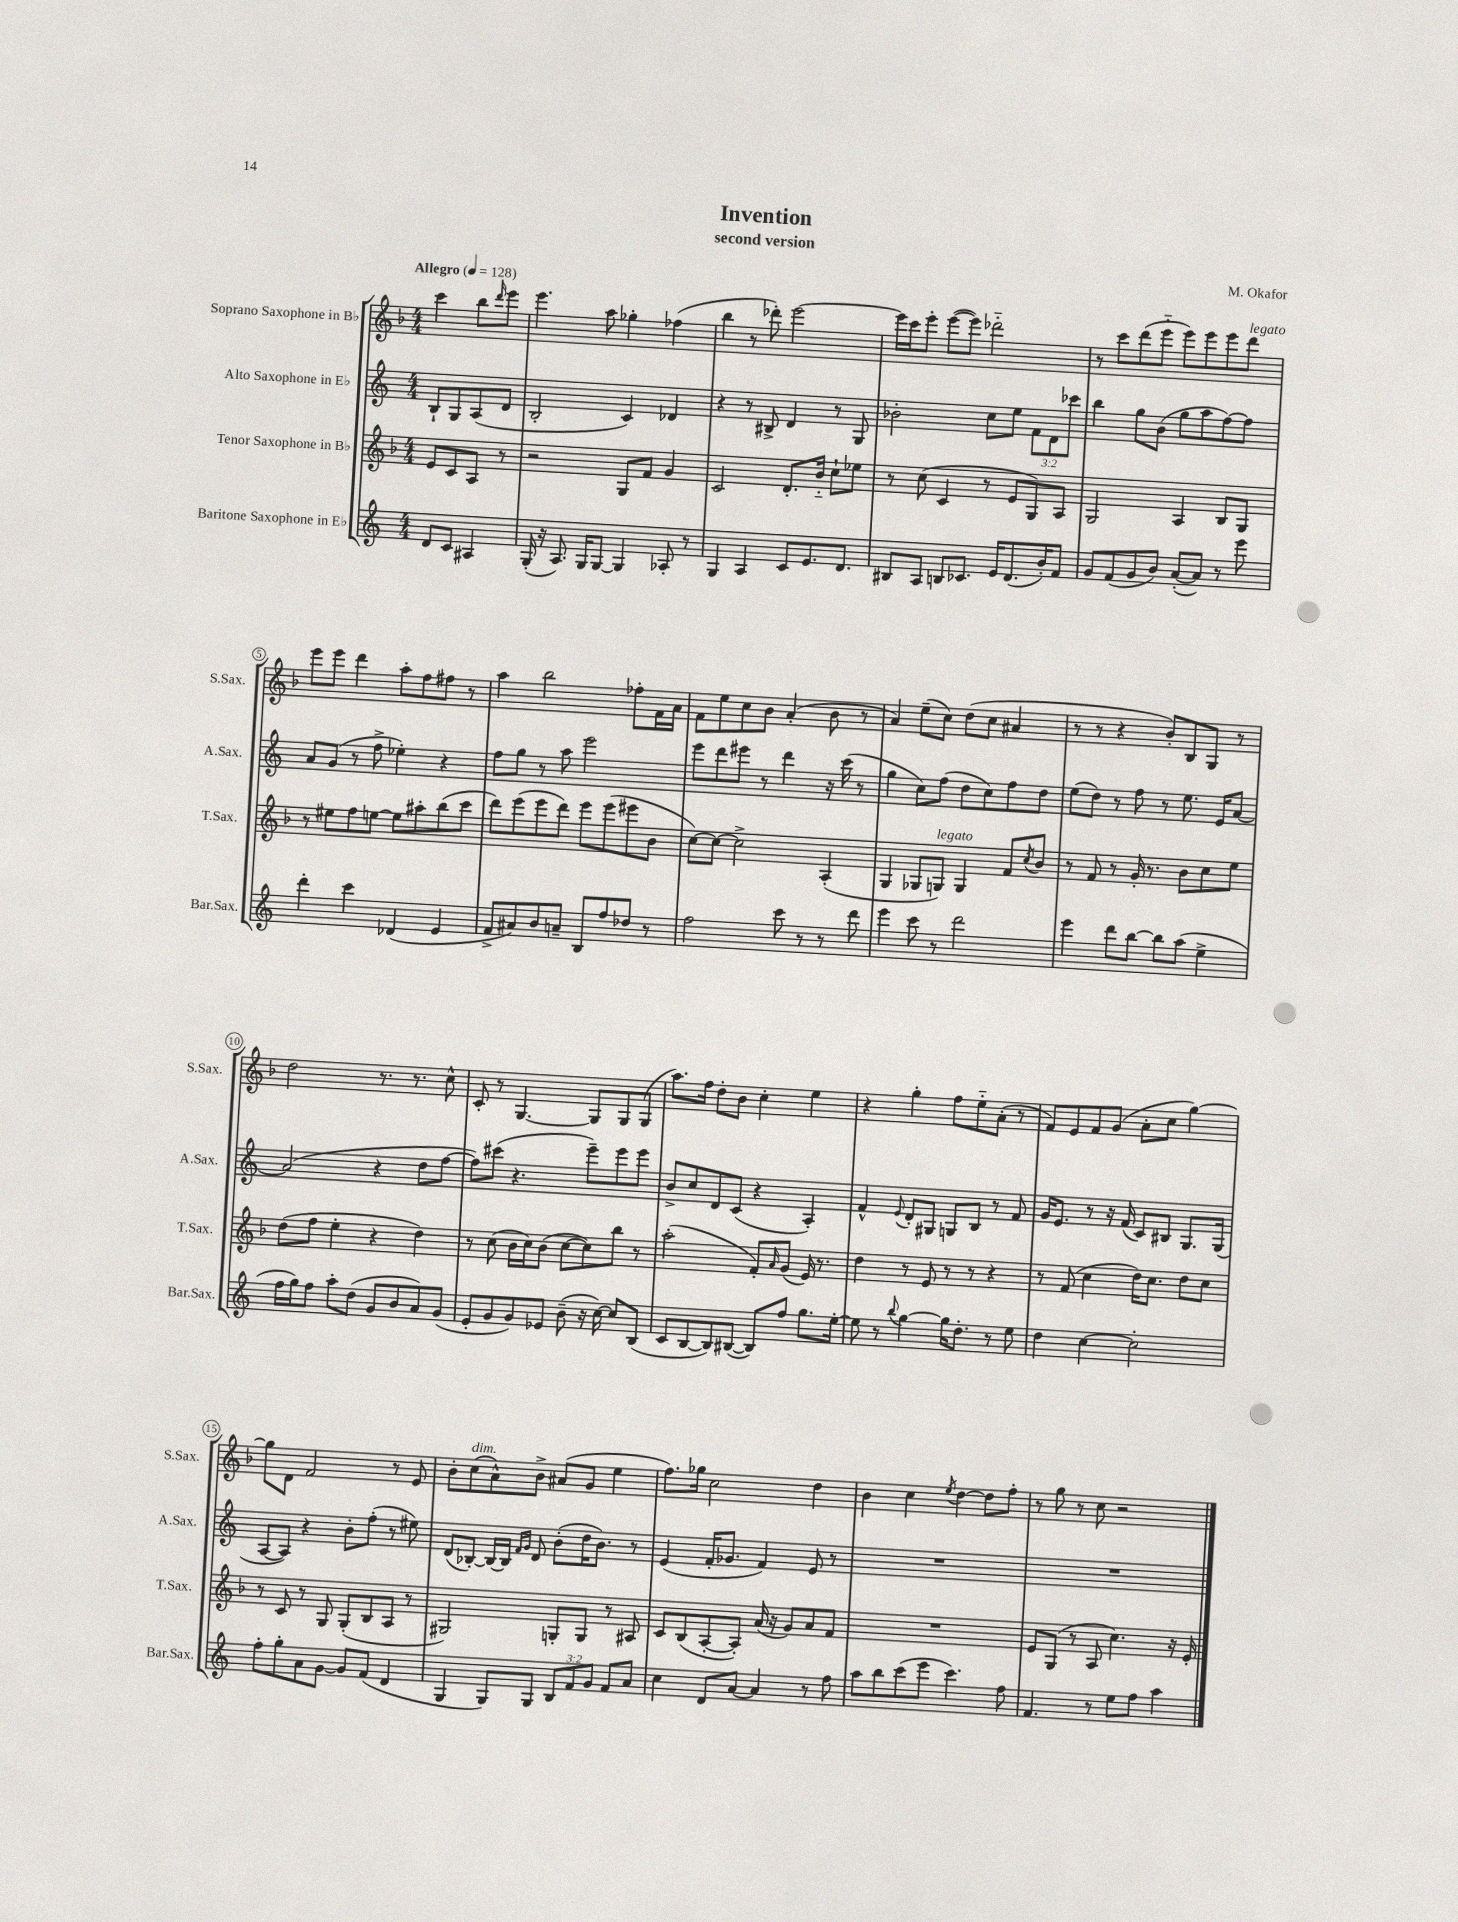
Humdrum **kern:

**kern	**kern	**kern	**kern
*staff4	*staff3	*staff2	*staff1
*clefG2	*clefG2	*clefG2	*clefG2
*k[]	*k[b-]	*k[]	*k[b-]
*M4/4	*M4/4	*M4/4	*M4/4
*MM128	*MM128	*MM128	*MM128
8d	8e	8B`	4ccc
8c	8c	8G	.
4A#	8A	(8A	8bb-
.	.	.	16qqddd
.	8r	8d	8eee
=	=	=	=
(16G'	2r	2B'	4.eee
16r	.	.	.
8.A)	.	.	.
16G	.	.	.
[8G	.	.	8aa
4G]	8G	4c)	4gg-'
.	8f	.	.
8A-'	4g	4d-	(4ff-
8r	.	.	.
=	=	=	=
4G	2c	4r	4bb-
4A	.	8r	8r
.	.	8B#^	8ddd-')
8c	8.d'	4d	[2eee
8.e	.	.	.
.	16b-'~	.	.
.	8cc`	8r	.
8.d	.	.	.
.	8ee-	8G	.
=	=	=	=
8B#	8r	2b-'	16eee]
.	.	.	16ccc
8A	(8cc	.	8eee'
8B	4c	.	([8eee
8.c-	.	.	8eee])
.	8r	8cc	2ddd-'~
16e	.	.	.
(8.d	8e	8ee	.
.	8G)	12f	.
16b')	.	.	.
.	.	12d	.
8f	8A	.	.
.	.	12ccc-	.
=	=	=	=
8g	2G	4bb	8r
(8f	.	.	8ccc
8g	.	8gg	(8ddd
8b)	.	(8b	8eee'~
([8a'	4A	8gg	8eee)
8a])	.	8aa	8eee
8r	8B-	[8ff)	8eee
8eee	8G	8ff]	8ddd
=	=	=	=
4ddd'	8r	8a	8eee
.	8ee#	(8g	8eee
4ccc	8ff	8r	4ddd
.	[8ee	8ff^	.
(4d-	8ee]	4ee-')	8aa'
.	8aa#'	.	8ff
4e	(8bb-	4r	8ff#
.	8ccc	.	8r
=	=	=	=
8f^	8ddd)	8ff	4aa
8a#)	(8eee	8gg	.
8b	8eee	8r	2bb-
8a~	8ddd)	8aa	.
8B	8eee	2eee	.
8ff	(8eee	.	.
8dd-	8eee#	.	8ff-'
8r	8b-	.	16f
.	.	.	16a
=	=	=	=
2ff	[8cc)	8eee	8f
.	8cc_	8ddd	8ee
.	2cc^]	8eee#	8cc
.	.	8r	8b-
8ccc	.	4ddd	(4a'
8r	.	.	.
8r	(4A'	16r	8b-
.	.	(16ccc	.
8ddd	.	8r	8r
=	=	=	=
4eee	4G	4gg	4a)
8ccc	8G-	8cc)	(8ee~
8r	8G)	(8ff	8cc)
2ddd	4G	8dd	(8dd
.	.	8cc)	8cc
.	8f	8ff	4a#
.	8qcc	.	.
.	8b-	8dd	.
=	=	=	=
4eee	8r	(8ee	8r
.	8f	8dd)	8r
8ddd	8r	8r	4r
[8bb	16g'	8ff	.
.	8.r	.	.
8bb]	.	8r	8b-')
(8aa	8b-	8.ee	8B-
4ee^	8cc	.	8G
.	.	16e	.
.	8ee	[8a	8r
=	=	=	=
16ff	(8dd	(2a]	2dd
16gg)	.	.	.
8ff	8ff	.	.
8aa'	4ee'	.	.
(8dd	.	.	.
8g	4r	4r	8.r
8b	.	.	.
.	.	.	8.r
8a)	4dd)	8dd	.
(8g	.	[8ff	8cc^^
=	=	=	=
8e'	8r	8ff])	8c'
8g	(8cc	(8ccc#	8r
8g)	16b-	4.r	[4.G
.	16cc)	.	.
8e-	(8b-	.	.
(8b~	[8cc	.	.
16r	8cc])	8eee~)	8G]
[16cc)	.	.	.
8cc]	8bb-	8eee	8G
(8B	8r	8eee	(8G
=	=	=	=
8c	(2aa'	8b^	8.aa)
[8B	.	8cc	.
.	.	.	16ff
8B])	.	8d	8dd'
([8B#	.	(8c	8b-
8B#])	8f')	4r	4cc'
.	16qqa	.	.
8ff	(8g	.	.
8.gg	16e)	4A')	4ee
.	8.r	.	.
[16ee'	.	.	.
=	=	=	=
8ee]	4dd	4f^^	4r
8r	.	.	.
8qqbb	.	8qqe	.
[4gg	8r	8d'	4gg'
.	8e	8G#	.
16gg]	8r	8G	8ff
8.dd'	.	.	.
.	8r	8B	8ee'~
8r	4r	8r	(8a'
8ee	.	8f	8r
=	=	=	=
4dd	8r	16g	8f)
.	.	8.e	.
.	(8f	.	8e
[4cc	4cc	8r	8f
.	.	16r	(8g
.	.	(16f	.
2cc']	16dd)	8c)	8a'
.	8.cc	.	.
.	.	8B#	8cc
.	8dd	8.G	[4gg)
.	8cc	.	.
.	.	(16G	.
=	=	=	=
8ff'	8r	[8A	8gg]
8gg'	8c	8A])	8d
8a	8r	4r	2f
[8g	8G	.	.
8g]	(8G'	8b'	.
(8f	8B-	(8ff'	.
4d	8A	8r	8r
.	8r	8ee#)	8e
=	=	=	=
4G	2G#)	(8d	8b-'
.	.	[8B-')	(8cc
8G)	.	16B-_	8a^^)
.	.	16B-]	.
.	.	16qqf	.
.	.	16qqg	.
8G	.	8d	8b-^
12B	8G'	(8b'	(8a#
12f	.	.	.
.	8G	16dd	8g
12g	.	.	.
.	.	8.b)	.
8f	8r	.	4ee
8a	8A#	8r	.
=	=	=	=
4cc	8c	(4e	8.ff)
.	(8B-	.	.
.	.	.	16gg-
8d	[8A'	16f'	2cc
.	.	8.g-	.
[8a	8A'])	.	.
4a]	(16a	4f)	.
.	16r	.	.
.	8g)	.	.
8r	8a	8e	4dd
8ff	8f	8r	.
=	=	=	=
8aa	1r	1r	4b-
8bb	.	.	.
(8ccc	.	.	4cc
8eee	.	.	.
.	.	.	8qee
4.ccc)	.	.	[4dd
.	.	.	8dd]
8ff	.	.	8ff'
=	=	=	=
4.f	8e	1r	8r
.	(8G	.	8gg
.	8r	.	8r
8r	8A	.	8cc
8ee	4.cc)	.	2r
8ff	.	.	.
4aa	.	.	.
.	16r	.	.
.	16e'	.	.
==	==	==	==
*-	*-	*-	*-
